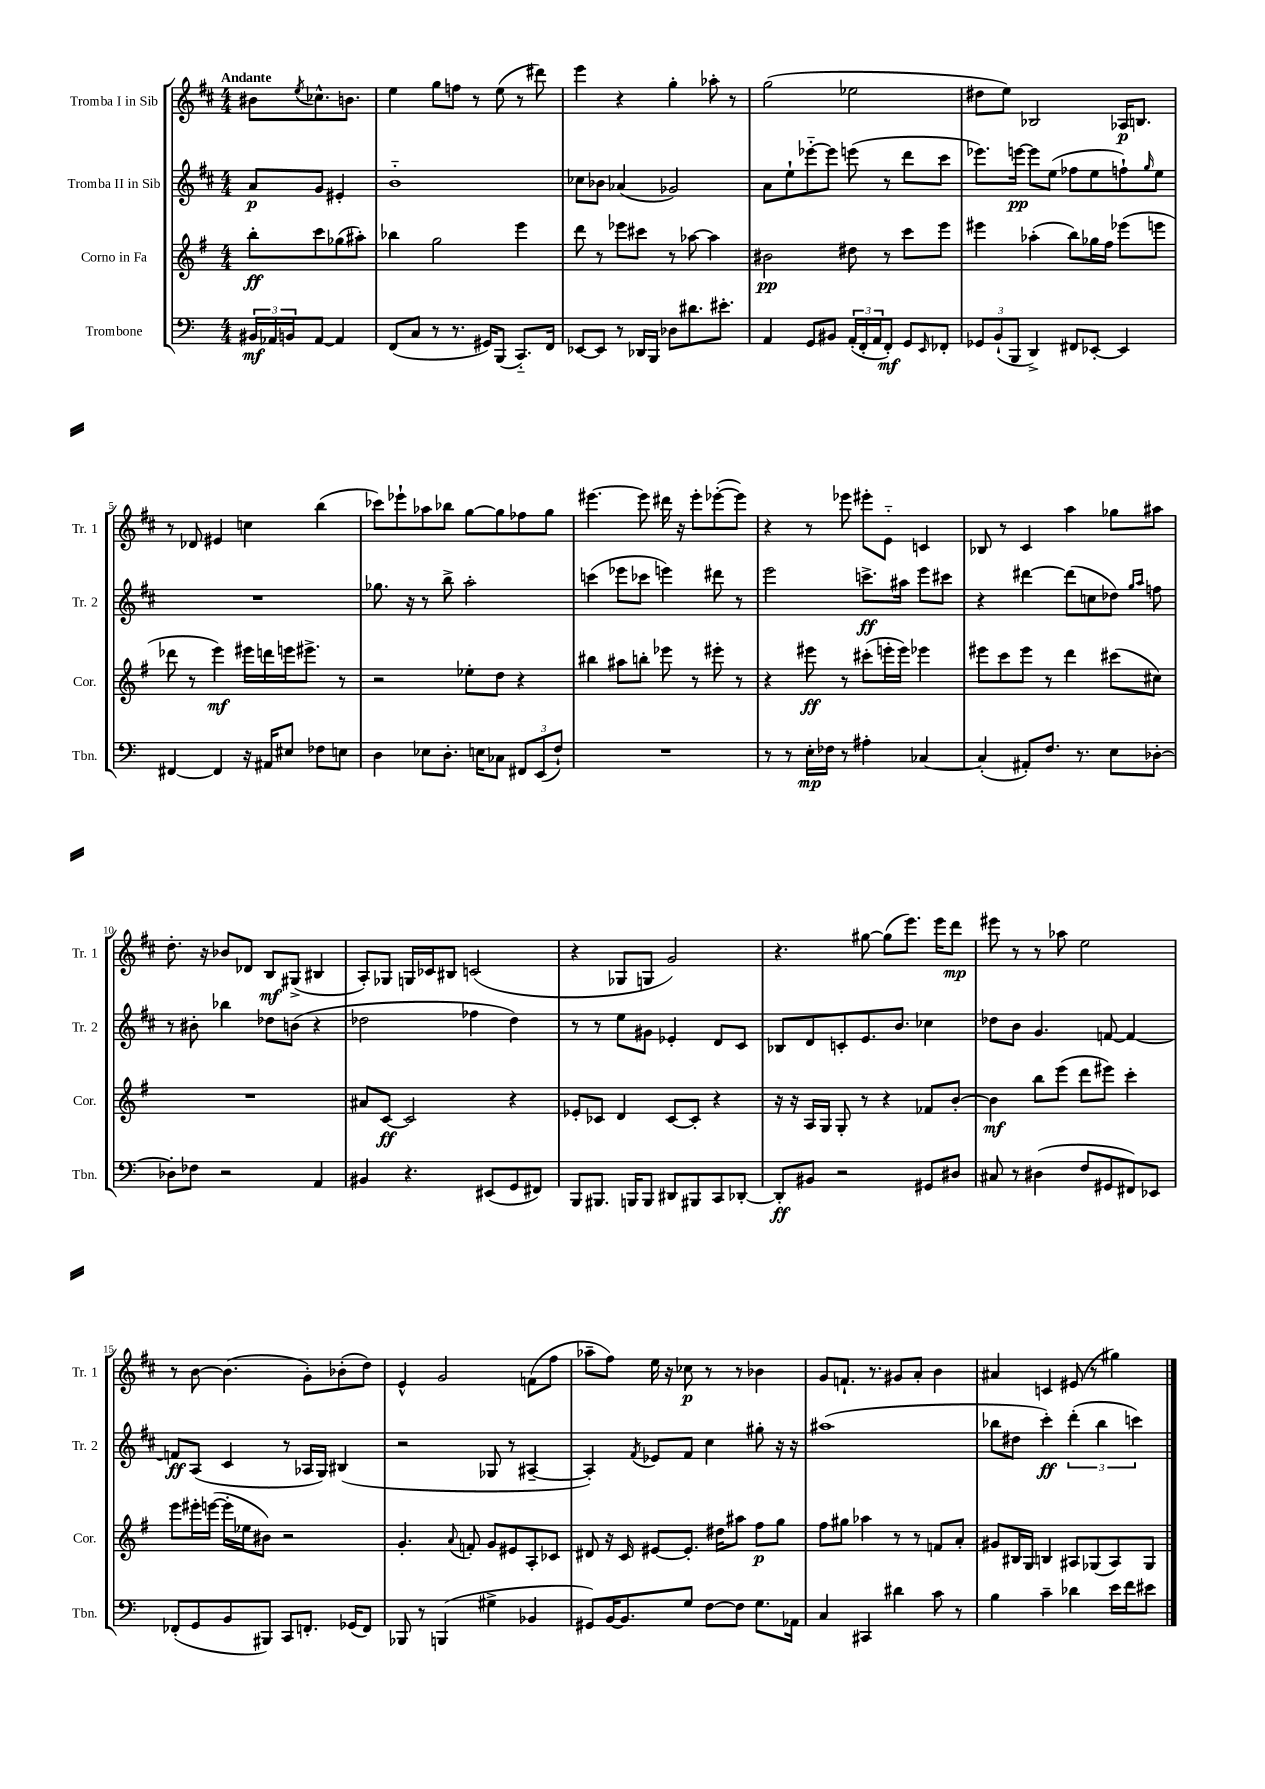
<<
\new StaffGroup <<
\new Staff = "s0" \with { instrumentName = "Tromba I in Sib" shortInstrumentName = "Tr. 1" } {
    \clef treble \key d \major \numericTimeSignature \time 4/4 \partial 2 \tempo "Andante"
    bis'8 \acciaccatura { e''8 } ces''8.-^ b'8. |
    e''4 g''8 f''8 r8 e''8( r8 dis'''8) |
    e'''4 r4 g''4-. aes''8-. r8 |
    g''2( ees''2 |
    dis''8 e''8) bes2 aes16\p b8. |
    r8 des'8 eis'4 c''4 b''4( |
    ces'''8) ees'''8-! aes''8 bes''8 g''8~ g''8 fes''8 g''8 |
    eis'''4.~ eis'''8 dis'''16 r16 eis'''8-. ees'''8~-.( ees'''8) |
    r4 r8 ees'''8 eis'''8-. e'8-_ c'4 |
    bes8 r8 cis'4 a''4 ges''8 ais''8 |
    d''8.-. r16 bes'8 des'8 b8\mf gis8->( bis4 |
    a8-.) ges8 g16 ces'16 bis8 c'2( |
    r4 ges8 g8 g'2) |
    r4. gis''8~ gis''8( e'''8.) e'''16 d'''8\mp |
    eis'''8 r8 r8 aes''8 e''2 |
    r8 b'8~ b'4.( g'8-.) bes'8-.( d''8) |
    e'4-^ g'2 f'8( fis''8 |
    aes''8-- fis''8) e''16 r16 ces''8\p r8 r8 bes'4 |
    g'8 f'8.-! r8. gis'8 a'8-. b'4 |
    ais'4 c'4 eis'8( r8 gis''4) \bar "|." |
}
\new Staff = "s1" \with { instrumentName = "Tromba II in Sib" shortInstrumentName = "Tr. 2" } {
    \clef treble \key d \major \numericTimeSignature \time 4/4 \partial 2
    a'8\p g'8 eis'4-. |
    b'1-_ |
    ces''8 bes'8 aes'4( ges'2) |
    a'8 e''8-! ees'''8~-_ ees'''8 e'''8( r8 d'''8 cis'''8 |
    ees'''8.) e'''16~\pp e'''8 e''8( fes''8 e''8 f''8-!) \grace { g''16 } e''8 |
    R1 |
    ges''8. r16 r8 b''8-> a''2-. |
    c'''4( ees'''8 ces'''8 e'''4) dis'''8 r8 |
    e'''2 c'''8.->\ff ais''16 e'''8 cis'''8 |
    r4 dis'''4~ dis'''8( c''8 des''8) \grace { g''16 a''16 } f''8 |
    r8 bis'8-. bes''4 des''8 b'8( r4 |
    des''2 fes''4 des''4) |
    r8 r8 e''8 gis'8 ees'4-. d'8 cis'8 |
    bes8 d'8 c'8-. e'8. b'8. ces''4 |
    des''8 b'8 g'4. f'8~ f'4~ |
    f'8\ff a8( cis'4 r8 aes16 g16) bis4( |
    r2 ges8 r8 ais4~-- |
    ais4-.) \acciaccatura { fis'8 } ees'8 fis'8 cis''4 gis''8-. r16 r16 |
    ais''1( |
    bes''8 dis''8 cis'''4-.\ff) \tuplet 3/2 { d'''4-.( bes''4 c'''4) } \bar "|." |
}
\new Staff = "s2" \with { instrumentName = "Corno in Fa" shortInstrumentName = "Cor." } {
    \clef treble \key g \major \numericTimeSignature \time 4/4 \partial 2
    b''8-.\ff c'''8 ges''8( ais''8-.) |
    bes''4 g''2 e'''4 |
    d'''8 r8 ees'''8 cis'''8 r8 aes''8~ aes''4 |
    bis'2\pp dis''8 r8 c'''8 e'''8 |
    eis'''4 aes''4-.( b''8) ges''16 fis''16 ees'''8( e'''8 |
    des'''8 r8 e'''4\mf) eis'''16 d'''16 e'''16 eis'''8.-> r8 |
    r2 ees''8-. d''8 r4 |
    bis''4 ais''8 b''8-. ees'''8 r8 eis'''8-. r8 |
    r4 eis'''8\ff r8 cis'''8-.( e'''16-. e'''16) ees'''4 |
    eis'''8 c'''8 eis'''8 r8 d'''4 cis'''8( cis''8) |
    R1 |
    ais'8 c'8~\ff c'2 r4 |
    ees'8-. ces'8 d'4 ces'8~ ces'8-. r4 |
    r16 r16 a16 g16 g8-. r8 r4 fes'8 b'8~-. |
    b'4\mf b''8 e'''8( d'''8 eis'''8) c'''4-. |
    e'''8 eis'''16-. e'''16~( e'''16-. ees''16 bis'8) r2 |
    g'4.-. \appoggiatura { a'8 } f'8-. g'8 eis'8 a8-. ces'8 |
    dis'8 r16 c'16 eis'8~ eis'8.-. dis''16 ais''8 fis''8\p g''8 |
    fis''8 gis''8 aes''4 r8 r8 f'8 a'8-. |
    gis'8 bis16 g16 b4 ais8 ges8( ais8) ges8 \bar "|." |
}
\new Staff = "s3" \with { instrumentName = "Trombone" shortInstrumentName = "Tbn." } {
    \clef bass \key c \major \numericTimeSignature \time 4/4 \partial 2
    \tuplet 3/2 { bis,16\mf aes,16 b,16 } aes,8~ aes,4 |
    f,8( c8 r8 r8. gis,16) b,,8( c,8.-_) f,16 |
    ees,8~ ees,8 r8 des,16 b,,16 des8 dis'8. eis'8.-. |
    a,4 g,8 bis,8 \tuplet 3/2 { a,16-.( f,16-. a,16 } f,8-.\mf) g,8 \grace { e,16 } fes,8-. |
    \tuplet 3/2 { ges,8 b,8-!( b,,8 } d,4->) fis,8 ees,8~-. ees,4 |
    fis,4~ fis,4 r16 ais,16 eis8 fes8 e8 |
    d4 ees8 d8.-. e16 ces8 \tuplet 3/2 { fis,8 e,8( f8-!) } |
    R1 |
    r8 r8 e16-.\mp fes16 r8 ais4-. ces4~ |
    ces4-.( ais,8-.) f8. r8. e8 des8~-. |
    des8-. fes8 r2 a,4 |
    bis,4 r4. eis,8( g,8 fis,8) |
    b,,8 bis,,8. b,,16 b,,8 dis,8 bis,,8 c,8 des,8~-. |
    des,8-.\ff bis,8 r2 gis,8 dis8 |
    cis8 r8 dis4( f8 gis,8 fis,8) ees,8 |
    fes,8-.( g,8 b,8 bis,,8) c,8 f,8.-. ges,16( f,8) |
    bes,,8 r8 b,,4( gis4-> bes,4 |
    gis,8) b,16~ b,8. g8 f8~ f8 g8. aes,16 |
    c4 cis,4 dis'4 c'8 r8 |
    b4 c'4-- des'4 e'16 f'16 eis'8 \bar "|." |
}
>>
>>
